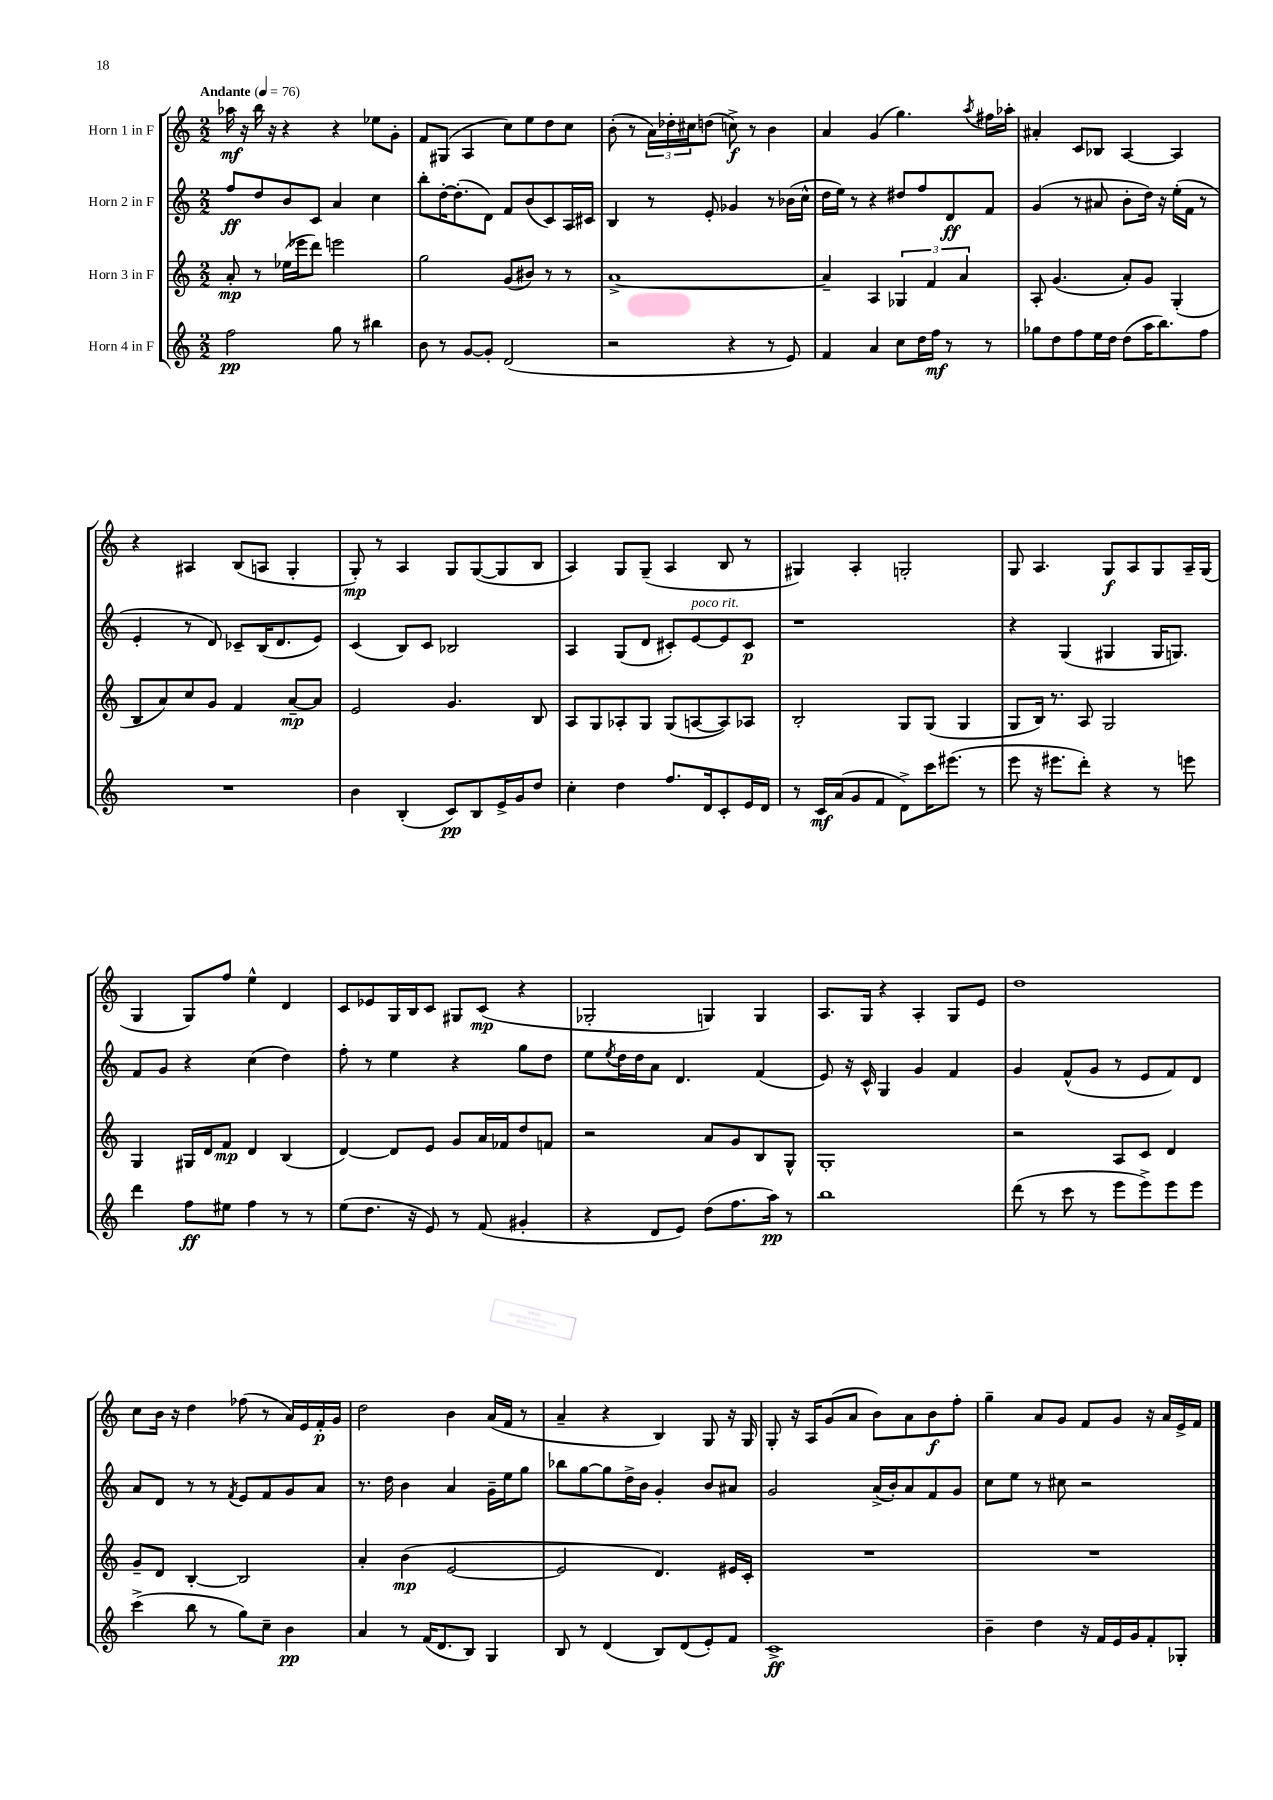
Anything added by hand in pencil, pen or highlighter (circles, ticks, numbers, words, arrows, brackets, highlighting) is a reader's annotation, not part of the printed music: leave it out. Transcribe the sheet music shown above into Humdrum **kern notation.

**kern	**dynam	**kern	**dynam	**kern	**dynam	**kern	**dynam
*part4	*part4	*part3	*part3	*part2	*part2	*part1	*part1
*staff4	*staff4	*staff3	*staff3	*staff2	*staff2	*staff1	*staff1
*I"Horn 4 in F	*	*I"Horn 3 in F	*	*I"Horn 2 in F	*	*I"Horn 1 in F	*
*clefG2	*	*clefG2	*	*clefG2	*	*clefG2	*
*k[]	*	*k[]	*	*k[]	*	*k[]	*
*M2/2	*	*M2/2	*	*M2/2	*	*M2/2	*
*MM76	*	*MM76	*	*MM76	*	*MM76	*
=1	=1	=1	=1	=1	=1	=1	=1
!	!	!	!	!	!	!LO:TX:a:B:t=Andante	!
2ff\	pp	8a'/	mp	8ff/L	ff	16aa-X\	mf
.	.	.	.	.	.	16r	.
.	.	8r	.	8dd/	.	16bb\	.
.	.	.	.	.	.	16r	.
.	.	(16ee-X\LL	.	8b/	.	4r	.
.	.	16eee-X\J	.	.	.	.	.
.	.	8ddd\J)	.	8c/J	.	.	.
8gg\	.	2eeen\	.	4a/	.	4r	.
8r	.	.	.	.	.	.	.
4bb#X\	.	.	.	4cc\	.	8ee-X\L	.
.	.	.	.	.	.	8g'\J	.
=2	=2	=2	=2	=2	=2	=2	=2
8b\	.	2gg\	.	8bb'\L	.	8f/L	.
8r	.	.	.	[16dd'\K	.	(8G#X/J	.
.	.	.	.	(8.dd'\]	.	.	.
[8g/L	.	.	.	.	.	4A/	.
8g'/J]	.	.	.	8d\J)	.	.	.
(2d/	.	(8g/L	.	8f/L	.	8cc\L)	.
.	.	8b#X/J)	.	(8b/	.	8ee\	.
.	.	8r	.	8c/)	.	8dd\	.
.	.	8r	.	16A/L	.	8cc\J	.
.	.	.	.	16c#X/JJ	.	.	.
=3	=3	=3	=3	=3	=3	=3	=3
2r	.	[1a^	.	4B/	.	(8b'\	.
.	.	.	.	.	.	8r	.
.	.	.	.	8r	.	24a\LL)	.
.	.	.	.	.	.	24dd-X'\	.
.	.	.	.	.	.	24cc#X\J	.
.	.	.	.	8e'/	.	(8ddn\J	.
4r	.	.	.	4g-X/	.	8ccn^\)	f
.	.	.	.	.	.	8r	.
8r	.	.	.	8r	.	4b\	.
8e/)	.	.	.	(16b-X\LL	.	.	.
.	.	.	.	16cc^^\JJ	.	.	.
=4	=4	=4	=4	=4	=4	=4	=4
4f/	.	4a~/]	.	16dd\LL	.	4a/	.
.	.	.	.	16ee\JJ)	.	.	.
.	.	.	.	8r	.	.	.
4a/	.	4A/	.	4r	.	(4g/	.
8cc\L	.	6G-X/	.	8dd#X/L	.	4.gg\)	.
16dd\L	.	.	.	8ff/	.	.	.
.	.	6f/	.	.	.	.	.
16ff\JJ	mf	.	.	.	.	.	.
8r	.	.	.	8d/	ff	.	.
.	.	6a/	.	.	.	.	.
.	.	.	.	.	.	8qaa/	.
8r	.	.	.	8f/J	.	16ff#X\LL	.
.	.	.	.	.	.	16aa-X'\JJ	.
=5	=5	=5	=5	=5	=5	=5	=5
8gg-X\L	.	8A'/	.	(4g/	.	4a#X'/	.
8dd\	.	(4.g/	.	.	.	.	.
8ff\	.	.	.	8r	.	8c/L	.
16ee\L	.	.	.	8a#X/	.	8B-X/J	.
16dd\JJ	.	.	.	.	.	.	.
(8dd\L	.	8a'/L)	.	8b'\L	.	[4A/	.
16aa\K	.	8g/J	.	16dd\Jk)	.	.	.
8.bb\)	.	.	.	16r	.	.	.
.	.	(4G'/	.	(16ee'\LL	.	4A/]	.
.	.	.	.	16f\JJ	.	.	.
8ff\J	.	.	.	8r	.	.	.
!!LO:LB:g=z
=6	=6	=6	=6	=6	=6	=6	=6
1r	.	8B/L	.	4e'/	.	4r	.
.	.	8a/)	.	.	.	.	.
.	.	8cc/	.	8r	.	4A#X/	.
.	.	8g/J	.	8d/)	.	.	.
.	.	4f/	.	8c-X~/L	.	(8B/L	.
.	.	.	.	(16B/K	.	8An/J	.
.	.	.	.	8.d/	.	.	.
.	.	[8a~/L	mp	.	.	4G'/	.
.	.	8a/J]	.	8e/J)	.	.	.
=7	=7	=7	=7	=7	=7	=7	=7
4b\	.	2e/	.	(4c/	.	8G'/)	mp
.	.	.	.	.	.	8r	.
(4B'/	.	.	.	8B/L)	.	4A/	.
.	.	.	.	8c/J	.	.	.
8c/L)	pp	4.g/	.	2B-X/	.	8G/L	.
8B/	.	.	.	.	.	([8G/	.
16e^/L	.	.	.	.	.	8G/]	.
16g/J	.	.	.	.	.	.	.
8dd/J	.	8B/	.	.	.	8B/J	.
=8	=8	=8	=8	=8	=8	=8	=8
4cc'\	.	8A/L	.	4A/	.	4A/)	.
.	.	8G/	.	.	.	.	.
4dd\	.	8A-X'/	.	(8G/L	.	8G/L	.
.	.	8G/J	.	8d/J	.	(8G~/J	.
8.ff/L	.	(8G/L	.	8c#X'/L)	.	4A/	.
!	!	!	!	!LO:TX:a:i:t=poco rit.	!	!	!
.	.	[8An/	.	[8e/	.	.	.
16d/k	.	.	.	.	.	.	.
8c'/	.	8A/])	.	8e/]	.	8B/	.
16e/L	.	8A-X/J	.	8c#/J	p	8r	.
16d/JJ	.	.	.	.	.	.	.
=9	=9	=9	=9	=9	=9	=9	=9
8r	.	2B'/	.	1r	.	4G#X/)	.
16c/LL	mf	.	.	.	.	.	.
(16a/J	.	.	.	.	.	.	.
8g/	.	.	.	.	.	4A'/	.
8f/J	.	.	.	.	.	.	.
8d^\L)	.	8G/L	.	.	.	2Gn'/	.
16ccc\K	.	(8G/J	.	.	.	.	.
(8.eee#X\J	.	.	.	.	.	.	.
.	.	4G/	.	.	.	.	.
8r	.	.	.	.	.	.	.
=10	=10	=10	=10	=10	=10	=10	=10
8eee\	.	8G/L	.	4r	.	8G/	.
16r	.	16B/Jk)	.	.	.	4.A/	.
8.eee#X\L	.	8.r	.	.	.	.	.
.	.	.	.	(4G/	.	.	.
8ddd'\J)	.	8A/	.	.	.	.	.
4r	.	2G/	.	4G#X/	.	8G/L	f
.	.	.	.	.	.	8A/	.
8r	.	.	.	16G#/KL	.	8G/	.
.	.	.	.	8.Gn/J)	.	.	.
8eeen\	.	.	.	.	.	16A~/L	.
.	.	.	.	.	.	(16G/JJ	.
!!LO:LB:g=z
=11	=11	=11	=11	=11	=11	=11	=11
4ddd\	.	4G/	.	8f/L	.	4G/	.
.	.	.	.	8g/J	.	.	.
8ff\L	ff	16G#X/LL	.	4r	.	8G/L)	.
.	.	16d/J	.	.	.	.	.
8ee#X\J	.	8f/J	mp	.	.	8ff/J	.
4ff\	.	4d/	.	(4cc\	.	4ee^^\	.
8r	.	(4B/	.	4dd\)	.	4d/	.
8r	.	.	.	.	.	.	.
=12	=12	=12	=12	=12	=12	=12	=12
(8ee\L	.	[4d/)	.	8ff'\	.	8c/L	.
8.dd\J	.	.	.	8r	.	8e-X/	.
.	.	8d/L]	.	4ee\	.	16G/L	.
16r	.	.	.	.	.	16B/J	.
8e/)	.	8e/J	.	.	.	8c/J	.
8r	.	8g/L	.	4r	.	8G#X/L	.
(8f/	.	16a/L	.	.	.	(8c/J	mp
.	.	16f-X/J	.	.	.	.	.
4g#X'/	.	8dd/	.	8gg\L	.	4r	.
.	.	8fn/J	.	8dd\J	.	.	.
=13	=13	=13	=13	=13	=13	=13	=13
4r	.	2r	.	8ee\L	.	2G-X'/	.
.	.	.	.	8qee/	.	.	.
.	.	.	.	16dd\L	.	.	.
.	.	.	.	16dd\J	.	.	.
8d/L	.	.	.	8a\J	.	.	.
8e/J)	.	.	.	4.d/	.	.	.
(8dd\L	.	8a/L	.	.	.	4Gn/)	.
8.ff\	.	8g/	.	.	.	.	.
.	.	8B/	.	(4f/	.	4G/	.
16aa\Jk)	pp	.	.	.	.	.	.
8r	.	8G^^/J	.	.	.	.	.
=14	=14	=14	=14	=14	=14	=14	=14
1bb	.	1G'	.	8e/)	.	8.A/L	.
.	.	.	.	16r	.	.	.
.	.	.	.	16c^^/	.	16G/Jk	.
.	.	.	.	4G/	.	4r	.
.	.	.	.	4g/	.	4A'/	.
.	.	.	.	4f/	.	8G/L	.
.	.	.	.	.	.	8e/J	.
=15	=15	=15	=15	=15	=15	=15	=15
(8ddd\	.	2r	.	4g/	.	1dd	.
8r	.	.	.	.	.	.	.
8ccc\	.	.	.	(8f^^/L	.	.	.
8r	.	.	.	8g/J	.	.	.
8eee\L	.	8A/L	.	8r	.	.	.
8eee^\)	.	8c/J	.	8e/L	.	.	.
8eee\	.	4d/	.	8f/)	.	.	.
8eee\J	.	.	.	8d/J	.	.	.
!!LO:LB:g=z
=16	=16	=16	=16	=16	=16	=16	=16
(4ccc^\	.	8g~/L	.	8a/L	.	8cc\L	.
.	.	8d/J	.	8d/J	.	16b\Jk	.
.	.	.	.	.	.	16r	.
8bb\	.	[4B'/	.	8r	.	4dd\	.
8r	.	.	.	8r	.	.	.
.	.	.	.	8qf/	.	.	.
8gg\L)	.	2B/]	.	8e/L	.	(8ff-X\	.
8cc~\J	.	.	.	8f/	.	8r	.
4b\	pp	.	.	8g/	.	16a/LL)	.
.	.	.	.	.	.	16e/	.
.	.	.	.	8a/J	.	16f'/	p
.	.	.	.	.	.	16g/JJ	.
=17	=17	=17	=17	=17	=17	=17	=17
4a/	.	4a'/	.	8.r	.	2dd\	.
.	.	.	.	16dd\	.	.	.
8r	.	(4b\	mp	4b\	.	.	.
(16f/KL	.	.	.	.	.	.	.
8.d/	.	.	.	.	.	.	.
.	.	[2e/	.	4a/	.	4b\	.
8B/J)	.	.	.	.	.	.	.
4G/	.	.	.	16g~\LL	.	(16a/LL	.
.	.	.	.	16ee\J	.	16f/JJ	.
.	.	.	.	8gg\J	.	8r	.
=18	=18	=18	=18	=18	=18	=18	=18
8B/	.	2e/]	.	8bb-X\L	.	4a~/	.
8r	.	.	.	[8gg\	.	.	.
(4d/	.	.	.	8gg\]	.	4r	.
.	.	.	.	16dd^\L	.	.	.
.	.	.	.	16b\JJ	.	.	.
8B/L)	.	4.d/)	.	4g'/	.	4B/)	.
(8d/	.	.	.	.	.	.	.
8e'/)	.	.	.	8b/L	.	8G/	.
8f/J	.	16e#X/LL	.	8a#X/J	.	16r	.
.	.	16c'/JJ	.	.	.	16G/	.
=19	=19	=19	=19	=19	=19	=19	=19
1c^	ff	1r	.	2g/	.	8G'/	.
.	.	.	.	.	.	16r	.
.	.	.	.	.	.	16A/KL	.
.	.	.	.	.	.	(8g/	.
.	.	.	.	.	.	8a/J	.
.	.	.	.	(16a^/LL	.	8b\L)	.
.	.	.	.	16b'/J)	.	.	.
.	.	.	.	8a/	.	8a\	.
.	.	.	.	8f/	.	8b\	f
.	.	.	.	8g/J	.	8ff'\J	.
=20	=20	=20	=20	=20	=20	=20	=20
4b~\	.	1r	.	8cc\L	.	4gg~\	.
.	.	.	.	8ee\J	.	.	.
4dd\	.	.	.	8r	.	8a/L	.
.	.	.	.	8cc#X\	.	8g/J	.
16r	.	.	.	2r	.	8f/L	.
16f/LL	.	.	.	.	.	.	.
16e/	.	.	.	.	.	8g/J	.
16g/J	.	.	.	.	.	.	.
8f'/	.	.	.	.	.	16r	.
.	.	.	.	.	.	16a/LL	.
8G-X'/J	.	.	.	.	.	16e^/	.
.	.	.	.	.	.	16f/JJ	.
==	==	==	==	==	==	==	==
*-	*-	*-	*-	*-	*-	*-	*-
